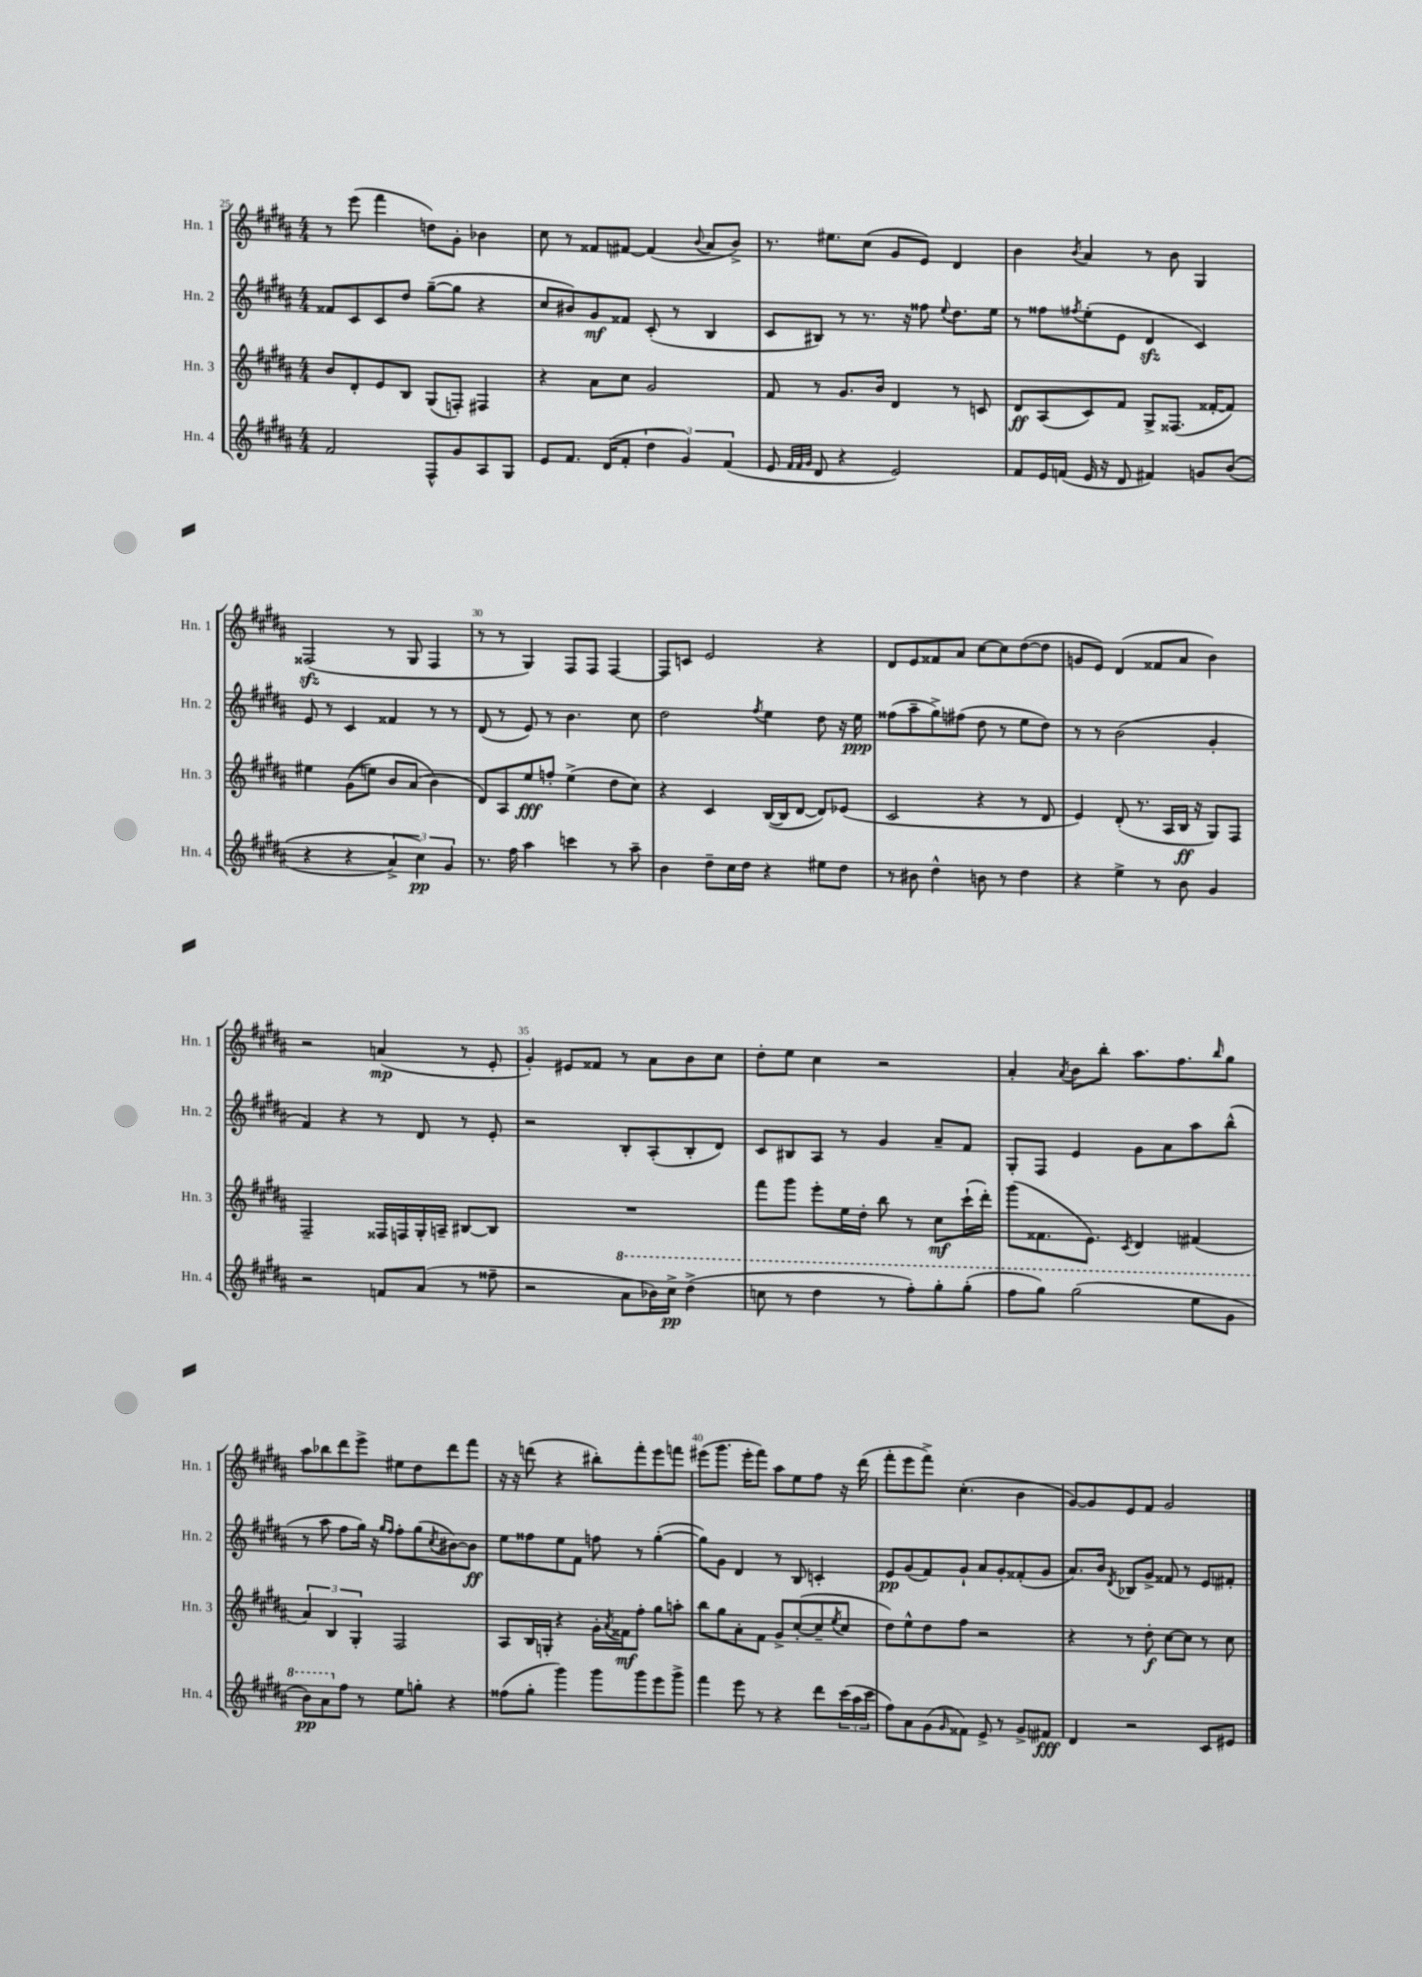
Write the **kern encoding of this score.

**kern	**kern	**kern	**kern
*staff4	*staff3	*staff2	*staff1
*clefG2	*clefG2	*clefG2	*clefG2
*k[f#c#g#d#a#]	*k[f#c#g#d#a#]	*k[f#c#g#d#a#]	*k[f#c#g#d#a#]
*M4/4	*M4/4	*M4/4	*M4/4
2f#	8b	8f##	8r
.	8d#'	8c#	(8eee
.	8e	8c#	4fff#
.	8B	8dd#	.
8F#^^	(8G#	([8gg#~	8dd)
8g#	8F')	8gg#]	8g#'
8A#	4F#	4r	4b-
8G#	.	.	.
=	=	=	=
8e	4r	8cc#	8cc#
8.f#	.	8b#)	8r
.	8a#	8g#	8f##
(16d#	.	.	.
8f#'	8cc#	8f##	[8f#
6dd#	2g#	(8c#'	(4f#]
.	.	8r	.
6g#)	.	.	.
.	.	.	8qqb
.	.	4B	8a#
(6f#	.	.	.
.	.	.	8b^)
=	=	=	=
8e	8f#	8c#	8.r
32qqf#	.	.	.
32qqf#	.	.	.
32qqg#	.	.	.
8d#	8r	8B#)	.
.	.	.	8.ee#
4r	8.g#	8r	.
.	.	8.r	(8cc#
.	16b	.	.
2e)	4d#	.	8g#
.	.	16r	.
.	.	8ff##	8e)
.	.	8qqee	.
.	8r	8.dd#	4d#
.	8c	.	.
.	.	16ee	.
=	=	=	=
8f#	8d#	8r	4b
16e	(8A#	8ff##	.
(16f	.	.	.
.	.	8qff#	8qb
16e	8c#)	(8ee'	4a#
16r	.	.	.
8d#	8f#	8e	.
4f#)	8G#^	4d#	8r
.	(8.F##	.	8b
8g	.	4c#)	4G#
.	[16f##'	.	.
&((8b	8f##])	.	.
=	=	=	=
4r	4ee#	8e	(2F##
.	.	8r	.
4r	&((8g#	4c#	.
.	8ee)	.	.
6a#^)	8b	4f##	8r
.	(8a#	.	8G#
6cc#&)	.	.	.
.	4b&)	8r	4F##
6g#	.	.	.
.	.	8r	.
=	=	=	=
8.r	8d#)	(8d#	8r
.	8A#	8r	8r
16ff#	.	.	.
4aa#	8ee	8e)	4G#)
.	8ff'	8r	.
4ccc	(4ee^	4.b	8F#
.	.	.	8F#
8r	8dd#	.	[4F#
8aa#~	8cc#)	8cc#	.
=	=	=	=
4b	4r	2dd#	8F#]
.	.	.	8c
8dd#~	4c#	.	2e
16cc#	.	.	.
16dd#	.	.	.
.	.	8qff#	.
4r	([16B	4ee	.
.	16B]	.	.
.	[8d#	.	.
8ee#	8d#])	8dd#	4r
8dd#	(8e-	16r	.
.	.	16ee	.
=	=	=	=
8r	2c#	(8ff##	8d#
8b#	.	8aa#~	8e
4dd#^^	.	8gg#^)	8f##
.	.	(8ff#	8a#
8b	4r	8dd#	[8cc#
8r	.	8r	8cc#]
4dd#	8r	8ee	([8dd#
.	8d#	8dd#)	8dd#]
=	=	=	=
4r	4e)	8r	8g
.	.	8r	8e)
4ee^	(8d#'	(2b	(4d#
.	8.r	.	.
8r	.	.	8f##
.	16A#	.	.
8b	16B	.	8a#
.	16r	.	.
4g#	8G#)	4g#'	4b)
.	8F#	.	.
=	=	=	=
2r	2F#~	4f#)	2r
.	.	4r	.
8f	16F##	8r	(4a
.	16F	.	.
(8a#	16G#'	8d#	.
.	16A~	.	.
8r	[8B#	8r	8r
8ff##~	8B#]	8e'	8e'
=	=	=	=
2r	1r	2r	4g#')
.	.	.	8e#
.	.	.	8f##
8aa#	.	8B'	8r
16bb-)	.	(8A#'	8a#
16ccc#^	.	.	.
(4ddd#^	.	8B'	8b
.	.	8d#)	8cc#
=	=	=	=
8ccc	8fff#	8c#	8dd#'
8r	8ggg#	8B#	8ee
4ddd#	8eee'	8A#	4cc#
.	16ee	8r	.
.	16dd#'	.	.
8r	8bb	4g#	2r
8fff#')	8r	.	.
8ggg#'	8cc#	8a#~	.
(8ggg#'	(16ccc#`	8f#	.
.	16ddd#')	.	.
=	=	=	=
8fff#	(8ggg#	8G#'	4a#'
8ggg#)	8.f##	8F#	.
.	.	.	8qa#
(2ggg#	.	4e	8b
.	8.e)	.	.
.	.	.	8bb'
.	8qc#	.	.
.	4d#	8g#	8.aa#
.	.	8a#	.
.	.	.	8.ff#
8eee	(4f#	8aa#	.
.	.	.	16qqbb
8gg#	.	(8bb^^	8gg#
=	=	=	=
8bb)	6a#)	8r	8aa#
8aa#	.	8aa#	8bb-
.	6B	.	.
8ff#	.	8ff#	8ddd#
.	6G#'	.	.
8r	.	16gg#)	8eee^
.	.	16r	.
.	.	16qqgg#	.
.	.	16qqff#	.
8ee	2F#	8ff#'	8ee#
8gg'	.	(8gg#	8dd#
.	.	8qcc#	.
4r	.	[8b#)	8ddd#
.	.	8b#]	8fff#
=	=	=	=
(8ff##	8A#	8ee	16r
.	.	.	16r
8gg#'	16B	8ff##	(8ddd
.	16G'	.	.
4ggg#)	4r	8ee	4r
.	.	8f#	.
8ggg#	16g#'	8ff	8bb#')
.	8qa#	.	.
.	16f##	.	.
8ggg#	8ff#'	8r	8fff#'
8eee	8gg#	([4gg#'	8eee
8ggg#^	8aa'	.	8fff
=	=	=	=
4fff#	8bb	8gg#])	(8eee#
.	8gg#	8g#	8.ggg#
8eee	8a#'	4d#	.
.	.	.	16eee#'
8r	8f#	.	8fff#)
4r	8g#^	8r	8aa#
.	([8cc#'	8B	8ee
8ddd#	8cc#~]	4c'	8ff#
.	8qee	.	.
(24ccc#	8cc#	.	16r
24aa#	.	.	.
.	.	.	(16ddd#
24ccc#	.	.	.
=	=	=	=
8ff#)	8dd#)	8e	8fff#'
8a#	8ee^^	(8g#	8eee
(8g#	8dd#	8f#)	8fff#^)
16qqg#	.	.	.
8f##)	8ff#	8g#`	(4.cc#'
8e^	2r	8a#	.
8r	.	8g#'	.
8g#^	.	(8f##'	4b
8f#	.	8g#	.
=	=	=	=
4d#	4r	8.a#)	[8g#)
.	.	.	8g#]
.	.	16b	.
.	.	8qd#	.
2r	8r	8B-	8e
.	8dd#'	8g#^	8f#
.	[8cc#	8f##	2g#
.	8cc#]	8r	.
8c#	8r	8e	.
8e#	8cc#	8f#'	.
==	==	==	==
*-	*-	*-	*-
